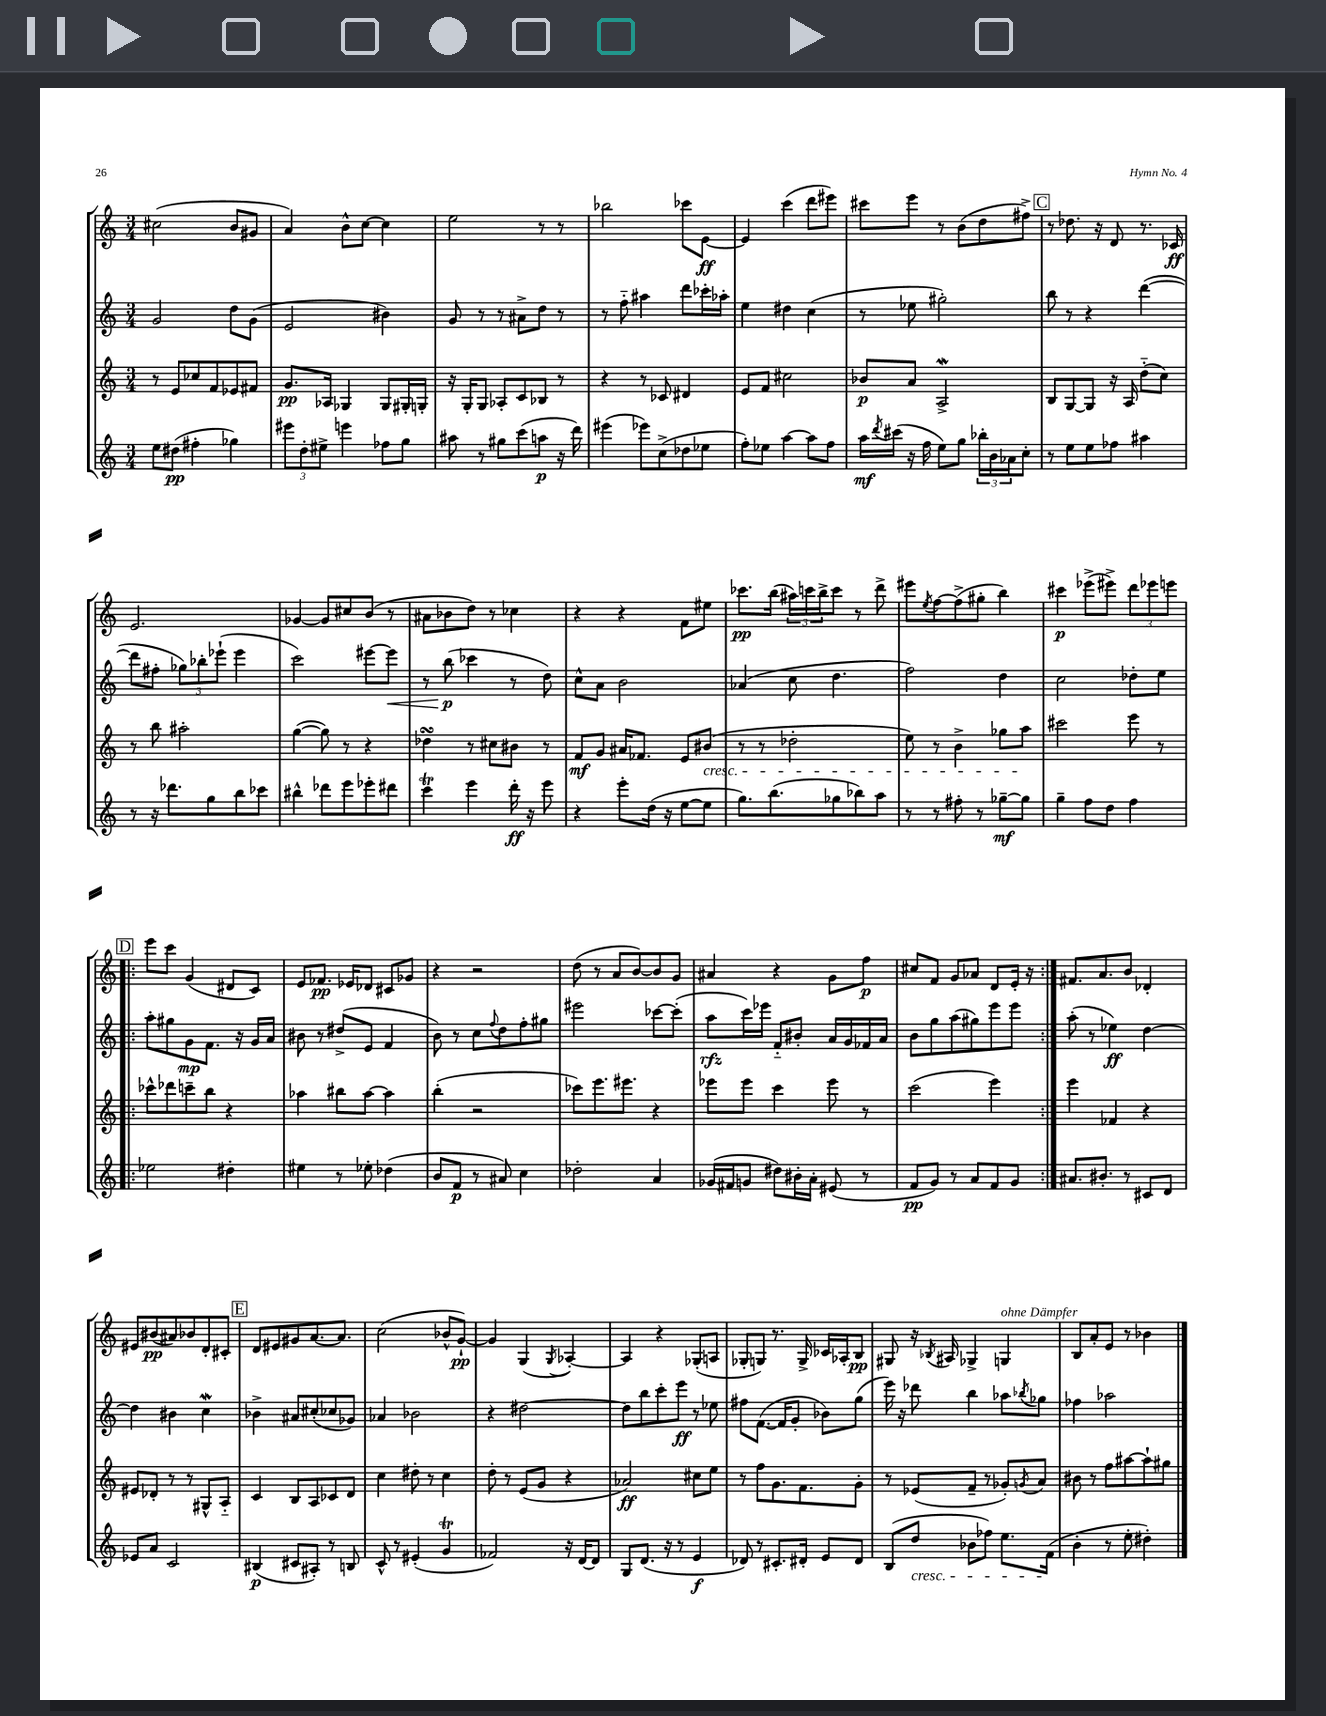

**kern	**dynam	**kern	**dynam	**kern	**dynam	**kern	**dynam
*part4	*part4	*part3	*part3	*part2	*part2	*part1	*part1
*staff4	*staff4	*staff3	*staff3	*staff2	*staff2	*staff1	*staff1
*clefG2	*	*clefG2	*	*clefG2	*	*clefG2	*
*k[]	*	*k[]	*	*k[]	*	*k[]	*
*M3/4	*	*M3/4	*	*M3/4	*	*M3/4	*
=81	=81	=81	=81	=81	=81	=81	=81
8ee\L	.	8r	.	2g/	.	(2cc#X\	.
(8dd#X\J	pp	8e/L	.	.	.	.	.
4ff#X'\	.	8cc-X/	.	.	.	.	.
.	.	8f/	.	.	.	.	.
4gg-X\)	.	8e-X/	.	8dd\L	.	8b/L	.
.	.	8f#X/J	.	(8g\J	.	8g#X/J	.
=82	=82	=82	=82	=82	=82	=82	=82
12eee#X\L	.	8.g/L	pp	2e/	.	4a/)	.
12dd'\	.	.	.	.	.	.	.
12ee#X^\J	.	.	.	.	.	.	.
.	.	16A-X/Jk	.	.	.	.	.
4eeen\	.	4G-X/	.	.	.	8b^^\L	.
.	.	.	.	.	.	[8cc\J	.
8ff-X\L	.	8G-/L	.	4b#X\)	.	4cc\]	.
8gg\J	.	16G#X'/L	.	.	.	.	.
.	.	16Gn'/JJ	.	.	.	.	.
=83	=83	=83	=83	=83	=83	=83	=83
8aa#X\	.	16r	.	8g/	.	2ee\	.
.	.	16G'/KL	.	.	.	.	.
8r	.	8G/J	.	8r	.	.	.
8gg#X\L	.	8A-X'/L	.	8r	.	.	.
(8ccc\	.	8c/	.	8a#X^\L	.	.	.
8aan\J	p	8B-X/J	.	8dd\J	.	8r	.
16r	.	8r	.	8r	.	8r	.
16ddd\)	.	.	.	.	.	.	.
=84	=84	=84	=84	=84	=84	=84	=84
(4eee#X\	.	4r	.	8r	.	2bb-X\	.
.	.	.	.	8ff\	.	.	.
8eee-X\L)	.	8r	.	4aa#X\	.	.	.
(8cc^\	.	8c-X/	.	.	.	.	.
8dd-X\	.	4d#X/	.	8ddd\L	.	8ccc-X\L	.
8ee-X\J	.	.	.	16ccc-X'\L	.	[8e\J	ff
.	.	.	.	16aa-X'\JJ	.	.	.
=85	=85	=85	=85	=85	=85	=85	=85
8ff'\L)	.	8e/L	.	4ee\	.	4e/]	.
8ee-X\J	.	8f/J	.	.	.	.	.
[4aa\	.	2cc#X\	.	4dd#X\	.	(4ccc\	.
8aa\L]	.	.	.	(4cc\	.	8ddd\L	.
8ff\J	.	.	.	.	.	8eee#X\J)	.
=86	=86	=86	=86	=86	=86	=86	=86
16aa\LL	mf	8b-X/L	p	8r	.	8ccc#X\L	.
8qddd/	.	.	.	.	.	.	.
(16ccc#X\JJ	.	.	.	.	.	.	.
16r	.	8a/J	.	8ee-X\	.	8eee\J	.
16ff\	.	.	.	.	.	.	.
8ee\L)	.	2AW^/	.	2gg#X'\)	.	8r	.
8gg\J	.	.	.	.	.	(8b\L	.
24bb-X'\LL	.	.	.	.	.	8dd\	.
24b\	.	.	.	.	.	.	.
24a-X\J	.	.	.	.	.	.	.
8cc'\J	.	.	.	.	.	8ff#X^\J)	.
!!LO:REH:place=s1:t=C
=87	=87	=87	=87	=87	=87	=87	=87
8r	.	8B/L	.	8bb\	.	8r	.
8ee\L	.	[8G/	.	8r	.	8.dd-X\	.
8ee\	.	8G/J]	.	4r	.	.	.
.	.	.	.	.	.	16r	.
8ff-X\J	.	16r	.	.	.	8d/	.
.	.	16A/	.	.	.	.	.
4aa#X\	.	(8dd\L	.	([4ddd\	.	8.r	.
.	.	8cc\J)	.	.	.	.	.
.	.	.	.	.	.	16c-X/	ff
!!LO:LB:g=z
=88	=88	=88	=88	=88	=88	=88	=88
8r	.	8r	.	8ddd\L]	.	2.e/	.
16r	.	8bb\	.	8ff#X'\J	.	.	.
8.ddd-X\L	.	.	.	.	.	.	.
.	.	2aa#X'\	.	12gg-X\L)	.	.	.
.	.	.	.	12bb-X'\	.	.	.
8gg\	.	.	.	.	.	.	.
.	.	.	.	(12eee-X`\J	.	.	.
8bb\	.	.	.	4eee-\	.	.	.
8ccc-X\J	.	.	.	.	.	.	.
=89	=89	=89	=89	=89	=89	=89	=89
4bb#X^^\	.	([4gg\	.	2ccc\)	.	[4g-X/	.
8ddd-X\L	.	8gg\])	.	.	.	8g-/L]	.
8eee\	.	8r	.	.	.	8cc#X/	.
8eee-X'\	.	4r	.	[8eee#X\L	.	(8b/J	.
!	!	!	!	!	!LO:HP:b	!	!
8ddd#X\J	.	.	.	8eee#\J]	<	8r	.
=90	=90	=90	=90	=90	=90	=90	=90
4cccT\	.	4dd-XsSSs\	.	8r	.	8a#X\L	.
.	.	.	.	(8bb\	p	8b-X\	.
4eee\	.	8r	.	4ccc-X\	[	8dd\J)	.
.	.	8cc#X\L	.	.	.	8r	.
16ddd'\	ff	8b#X\J	.	8r	.	4cc-X\	.
16r	.	.	.	.	.	.	.
8eee\	.	8r	.	8dd\)	.	.	.
=91	=91	=91	=91	=91	=91	=91	=91
4r	.	8f/L	mf	8cc^^\L	.	4r	.
.	.	8g/J	.	8a\J	.	.	.
8eee'\L	.	16a#X/KL	.	2b\	.	4r	.
.	.	8.f-X/J	.	.	.	.	.
(16dd\Jk	.	.	.	.	.	.	.
16r	.	.	.	.	.	.	.
[8ee\L	.	8e/L	.	.	.	8f\L	.
!	!	!LO:TX:b:i:t=cresc.	!	!	!	!	!
8ee\J]	.	(8b#X/J	.	.	.	8ee#X\J	.
=92	=92	=92	=92	=92	=92	=92	=92
8.gg\L)	.	8r	.	(4a-X/	.	8.ccc-X\L	pp
.	.	8r	.	.	.	.	.
(8.bb\	.	.	.	.	.	(16bb\Jk	.
.	.	2dd-X'\	.	8cc\	.	24aa#X\LL)	.
.	.	.	.	.	.	24cccn\	.
.	.	.	.	.	.	24bb^\J	.
8gg-X\	.	.	.	4.dd\	.	8ccc\J	.
8bb-X\)	.	.	.	.	.	8r	.
8aa\J	.	.	.	.	.	8ddd^\	.
=93	=93	=93	=93	=93	=93	=93	=93
8r	.	8ee\)	.	2ff\)	.	8eee#X\L	.
.	.	.	.	.	.	8qee/	.
8r	.	8r	.	.	.	[8ff\	.
8ff#X'\	.	4b^\	.	.	.	(8ff^\]	.
8r	.	.	.	.	.	8gg#X'\J	.
[8gg-X~\L	mf	8gg-X\L	.	4dd\	.	4bb\)	.
8gg-\J]	.	8aa\J	.	.	.	.	.
=94	=94	=94	=94	=94	=94	=94	=94
4gg~\	.	2ccc#X\	.	2cc\	.	4ccc#X\	p
8ff\L	.	.	.	.	.	(8eee-X^\L	.
8dd\J	.	.	.	.	.	8eee#X^\J)	.
4ff\	.	8eee\	.	8dd-X'\L	.	12ddd\L	.
.	.	.	.	.	.	12eee-X\	.
.	.	8r	.	8ee\J	.	.	.
.	.	.	.	.	.	12eeen\J	.
!!LO:LB:g=z
!!LO:REH:place=s1:t=D
=95!|:	=95!|:	=95!|:	=95!|:	=95!|:	=95!|:	=95!|:	=95!|:
2ee-X\	.	8ccc-X^^\L	.	8aa'\L	.	8eee\L	.
.	.	8ddd-X\	.	8gg#X\	.	8ccc\J	.
.	.	8cccn~\	.	8g\	mp	(4g/	.
.	.	8bb\J	.	8.f\J	.	.	.
4dd#X'\	.	4r	.	.	.	8d#X/L	.
.	.	.	.	16r	.	.	.
.	.	.	.	16g/LL	.	8c/J)	.
.	.	.	.	16a/JJ	.	.	.
=96	=96	=96	=96	=96	=96	=96	=96
4ee#X\	.	4aa-X\	.	8b#X\	.	8e/L	.
.	.	.	.	8r	.	8.f-X/J	pp
8r	.	8bb#X\L	.	(8dd#X^/L	.	.	.
.	.	.	.	.	.	16e-X/KL	.
8ee-X'\	.	[8aa-\J	.	8e/J	.	8d-X/J	.
(4dd-X\	.	4aa-\]	.	4f/	.	8c#X/L	.
.	.	.	.	.	.	8g-X/J	.
=97	=97	=97	=97	=97	=97	=97	=97
8b/L	.	(4bb'\	.	8b\)	.	4r	.
8f/J	p	.	.	8r	.	.	.
8r	.	2r	.	8cc\L	.	2r	.
.	.	.	.	8qqff/	.	.	.
8a#X/)	.	.	.	8dd\	.	.	.
4cc\	.	.	.	8ff'\	.	.	.
.	.	.	.	8gg#X\J	.	.	.
=98	=98	=98	=98	=98	=98	=98	=98
2dd-X'\	.	8ccc-X\L)	.	2eee#X\	.	(8dd\	.
.	.	8.eee\	.	.	.	8r	.
.	.	.	.	.	.	8a/L	.
.	.	8.eee#X\J	.	.	.	.	.
.	.	.	.	.	.	[8b/)	.
4a/	.	4r	.	[8ccc-X\L	.	8b/]	.
.	.	.	.	(8ccc-'\J]	.	8g/J	.
=99	=99	=99	=99	=99	=99	=99	=99
(16g-X/LL	.	8eee-X\L	.	8aa\L	rfz	4a#X/	.
16f#X/J	.	.	.	.	.	.	.
8gn/J	.	8eee-\J	.	16ccc\L)	.	.	.
.	.	.	.	16eee-X\JJ	.	.	.
8dd#X\L)	.	4ccc\	.	8f/L	.	4r	.
16b#X'\L	.	.	.	8b#X'/J	.	.	.
16a'\JJ	.	.	.	.	.	.	.
(8e#X/	.	8eee-\	.	16a/LL	.	8g\L	.
.	.	.	.	16g/	.	.	.
8r	.	8r	.	16f-X/	.	8ff\J	p
.	.	.	.	16a/JJ	.	.	.
=100	=100	=100	=100	=100	=100	=100	=100
8f/L	pp	(2ccc\	.	8b\L	.	8cc#X/L	.
8g/J)	.	.	.	8gg\	.	8f/J	.
8r	.	.	.	(8aa\	.	8g/L	.
8a/L	.	.	.	8gg#X\)	.	8a-X/J	.
8f/	.	4eee\)	.	8eee\	.	8d/L	.
8g/J	.	.	.	8eee\J	.	16e'/Jk	.
.	.	.	.	.	.	16r	.
=101:|!	=101:|!	=101:|!	=101:|!	=101:|!	=101:|!	=101:|!	=101:|!
8.a#X/L	.	4eee\	.	(8aa'\	.	8.f#X/L	.
.	.	.	.	8r	.	.	.
8.b#X'/J	.	.	.	.	.	8.a/	.
.	.	4f-X/	.	4ee-X\)	ff	.	.
8r	.	.	.	.	.	8b/J	.
8c#X/L	.	4r	.	[4dd\	.	4d-X'/	.
8d/J	.	.	.	.	.	.	.
!!LO:LB:g=z
=102	=102	=102	=102	=102	=102	=102	=102
8e-X/L	.	8e#X/L	.	4dd\]	.	8e#X/L	.
8a/J	.	8d-X'/J	.	.	.	(8b#X/	pp
2c/	.	8r	.	4b#X\	.	8a#X/)	.
.	.	8r	.	.	.	8b-X/	.
.	.	8G#X^^/L	.	4ccw\	.	8d'/	.
.	.	8A/J	.	.	.	8c#X'/J	.
!!LO:REH:place=s1:t=E
=103	=103	=103	=103	=103	=103	=103	=103
(4B#X/	p	4c/	.	4b-X^\	.	8d/L	.
.	.	.	.	.	.	8e#X/	.
8c#X/L	.	8B/L	.	8a#X/L	.	8g#X/	.
8A#X'/J)	.	8A/	.	(8cc#X'/	.	[8.a/	.
8r	.	8c-X/	.	8cc-X/	.	.	.
.	.	.	.	.	.	8.a/J]	.
8Bn/	.	8d/J	.	8g-X/J)	.	.	.
=104	=104	=104	=104	=104	=104	=104	=104
8c^^/	.	4cc\	.	4a-X/	.	(2cc\	.
8r	.	.	.	.	.	.	.
(4e#X'/	.	8dd#X'\	.	2b-X\	.	.	.
.	.	8r	.	.	.	.	.
4gT/	.	4cc\	.	.	.	8b-X^^/L	.
.	.	.	.	.	.	[8g`/J)	pp
=105	=105	=105	=105	=105	=105	=105	=105
2f-X/)	.	8dd'\	.	4r	.	4g/]	.
.	.	8r	.	.	.	.	.
.	.	(8e/L	.	[2dd#X\	.	(4G/	.
.	.	8g/J	.	.	.	.	.
.	.	.	.	.	.	8qG/	.
16r	.	4r	.	.	.	[4A-X'/)	.
[16d/KL	.	.	.	.	.	.	.
8d/J]	.	.	.	.	.	.	.
=106	=106	=106	=106	=106	=106	=106	=106
8G/L	.	2a-X/)	ff	8dd#\L]	.	4A-/]	.
(8.d/J	.	.	.	8bb\	.	.	.
.	.	.	.	8ccc'\	.	4r	.
16r	.	.	.	.	.	.	.
8r	.	.	.	8eee\J	ff	.	.
4e/	f	8cc#X\L	.	8r	.	(8G-X'/L	.
.	.	8ee\J	.	8ee-X\	.	8An/J	.
=107	=107	=107	=107	=107	=107	=107	=107
8d-X/)	.	8r	.	8ff#X\L	.	8G-X'/L	.
8r	.	8ff\L	.	([8.f\J	.	8Gn/J)	.
8.c#X'/L	.	8.g\	.	.	.	8.r	.
.	.	.	.	16f/KL]	.	.	.
.	.	.	.	8g'/J	.	.	.
16d#X'/Jk	.	8.f\	.	.	.	16G^/	.
8e/L	.	.	.	8b-X\L)	.	16c-X/LL	.
.	.	.	.	.	.	16A-X'/J	.
8d#/J	.	8g'\J	.	(8gg\J	.	8B/J	pp
=108	=108	=108	=108	=108	=108	=108	=108
(8B/L	.	8r	.	16eee\)	.	8G#X/	.
.	.	.	.	16r	.	.	.
!LO:TX:b:i:t=cresc.	!	!	!	!	!	!	!
8dd/J	.	(8e-X/L	.	8ddd-X\	.	16r	.
.	.	.	.	.	.	8qB-X/	.
.	.	.	.	.	.	16A#X/	.
8b-X\L	.	8f~/J	.	4bb\	.	4G-X^/	.
8ff-X\J)	.	8r	.	.	.	.	.
!	!	!	!	!	!	!LO:TX:a:i:t=ohne Dämpfer	!
8.ee\L	.	8g-X'/L)	.	8aa-X\L	.	4Gn/	.
.	.	8qgn/	.	8qbb-X/	.	.	.
.	.	8a/J	.	8gg-X\J	.	.	.
(16f\Jk	.	.	.	.	.	.	.
=109	=109	=109	=109	=109	=109	=109	=109
4b'\	.	8b#X\	.	4ff-X\	.	8B/L	.
.	.	8r	.	.	.	8a'/	.
8r	.	8ff\L	.	2aa-X\	.	8e/J	.
8ee'\	.	[8aa#X\	.	.	.	8r	.
4dd#X'\)	.	8aa#`\]	.	.	.	4b-X\	.
.	.	8gg#X\J	.	.	.	.	.
==	==	==	==	==	==	==	==
*-	*-	*-	*-	*-	*-	*-	*-
